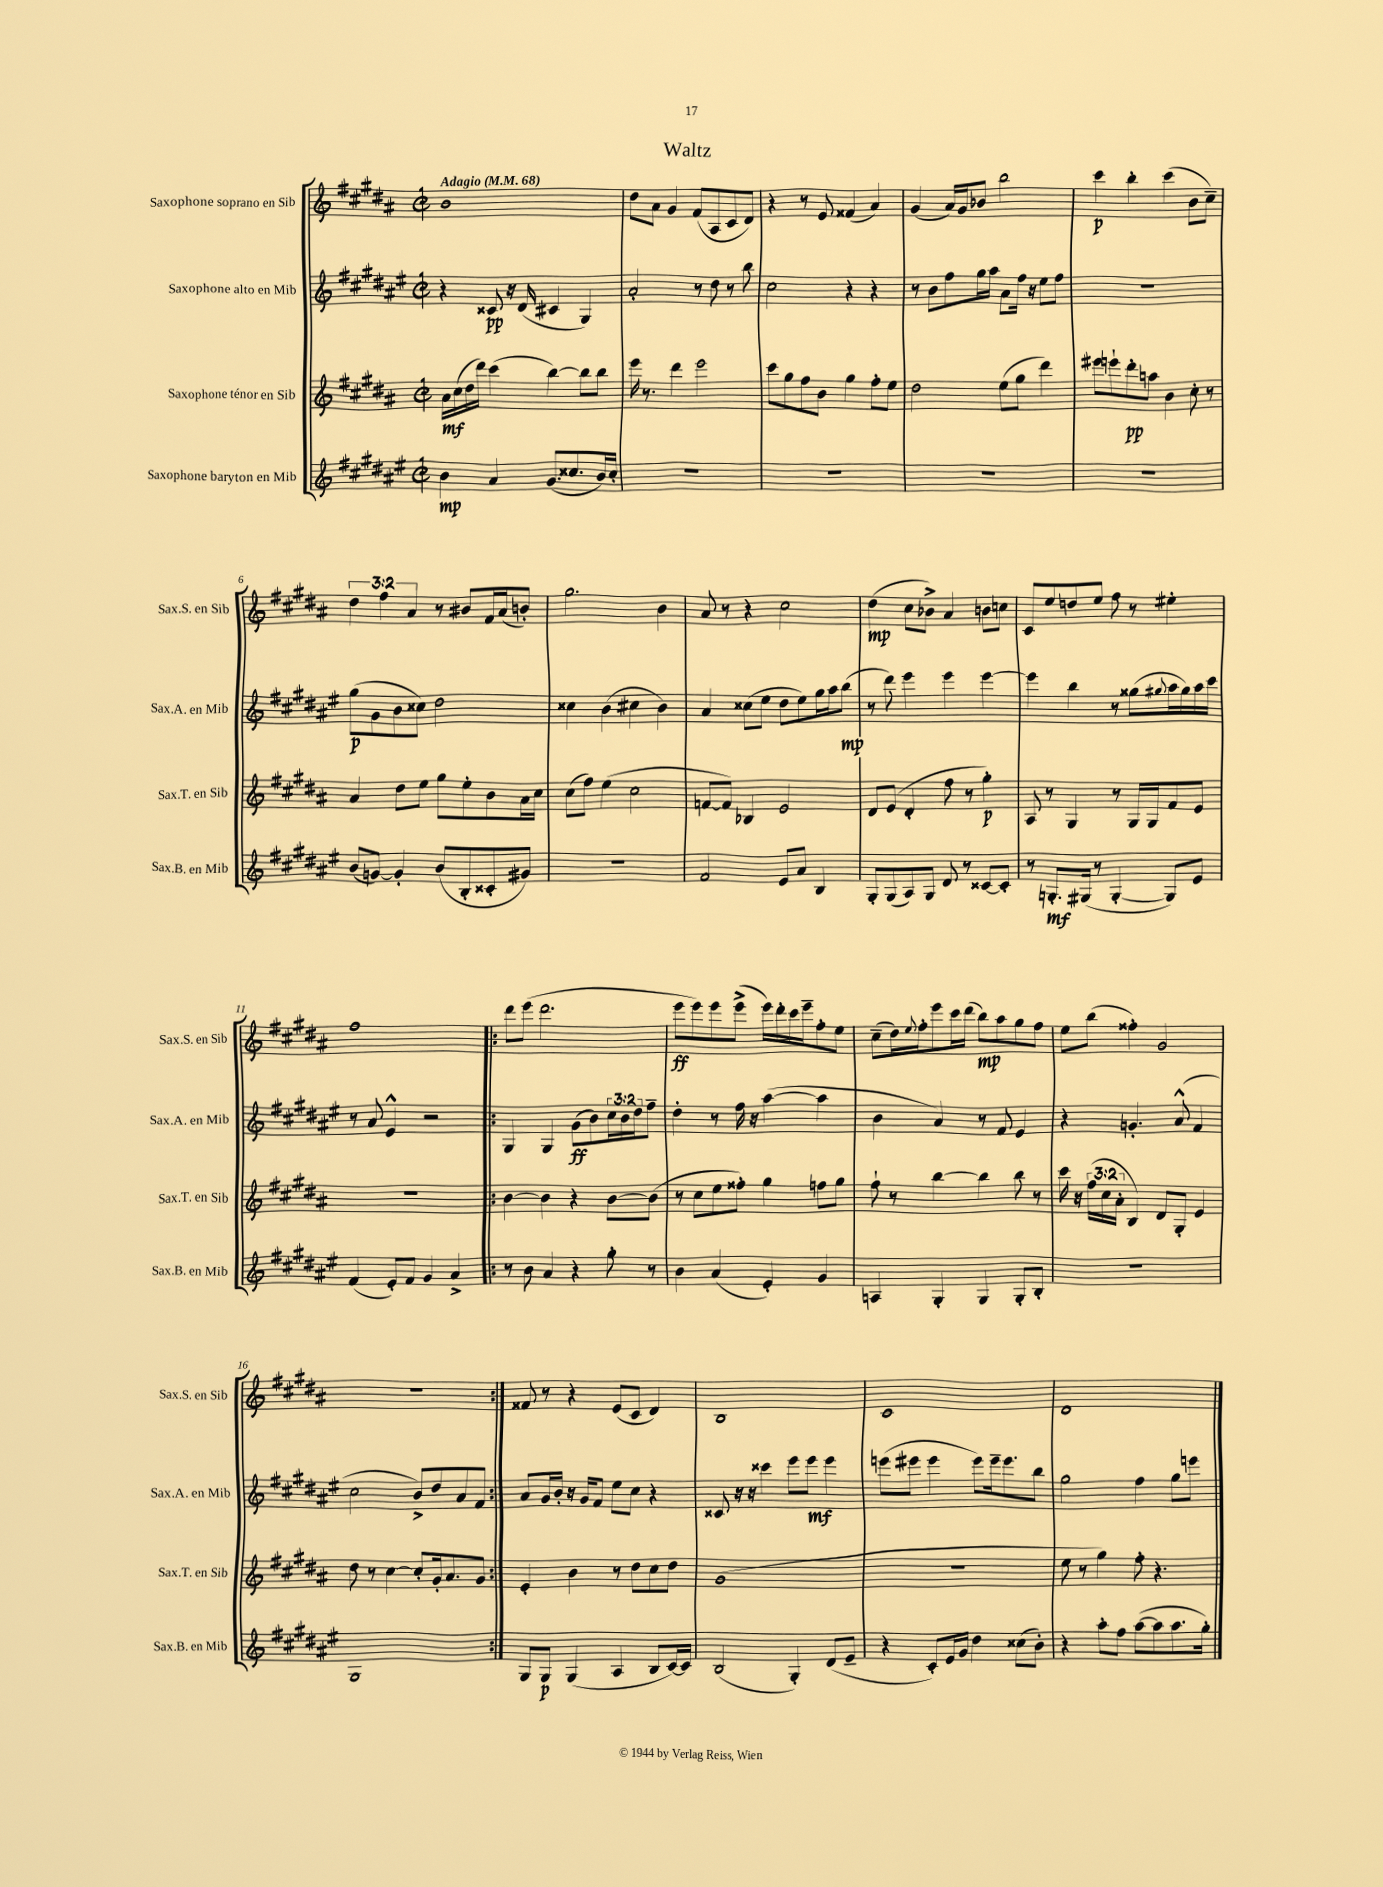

**kern	**kern	**kern	**kern
*staff4	*staff3	*staff2	*staff1
*clefG2	*clefG2	*clefG2	*clefG2
*k[f#c#g#d#a#e#]	*k[f#c#g#d#a#]	*k[f#c#g#d#a#e#]	*k[f#c#g#d#a#]
*M2/2	*M2/2	*M2/2	*M2/2
*met(c|)	*met(c|)	*met(c|)	*met(c|)
*MM68	*MM68	*MM68	*MM68
4b	16a#	4r	1b
.	(16cc#	.	.
.	16dd#	.	.
.	16ddd#)	.	.
4a#	(4ccc#	8c##	.
.	.	16r	.
.	.	(16d#	.
(8.g#	[4bb)	4c#	.
8.cc##	.	.	.
.	8bb]	4G#)	.
16b)	8bb	.	.
16cc##'	.	.	.
=	=	=	=
1r	16eee	2a#'	8dd#
.	8.r	.	.
.	.	.	8a#
.	4ddd#	.	4g#
.	2eee	8r	(8f#
.	.	8dd#	8A#
.	.	8r	8c#
.	.	8bb	8d#)
=	=	=	=
1r	8ccc#	2cc#	4r
.	8gg#	.	.
.	8ff#	.	8r
.	8b	.	8e
.	4gg#	4r	(4f##
.	8ff#'	4r	4a#)
.	8ee	.	.
=	=	=	=
1r	2dd#	8r	(4g#
.	.	8b	.
.	.	8ff#	16a#)
.	.	.	16g#
.	.	16gg#	8b-
.	.	16aa#	.
.	(8ee	8a#	2bb
.	8gg#	16ff#	.
.	.	16r	.
.	4ddd#)	8ee#	.
.	.	8ff#	.
=	=	=	=
1r	8eee#	1r	4ccc#
.	8eee`	.	.
.	8ddd#'	.	4bb'
.	8aa	.	.
.	4b	.	(4ccc#
.	8cc#'	.	8b
.	8r	.	8cc#~)
=	=	=	=
(8b	4a#	(8gg#	6dd#
[8g)	.	8g#	.
.	.	.	6ff#
4g']	8dd#	8b	.
.	.	.	6a#
.	8ee	8cc##)	.
(8b	8gg#	2dd#	8r
8B'	8ee'	.	8b#
8c##'	8b	.	16f#
.	.	.	(16a#
8g#)	16a#	.	8b')
.	16cc#	.	.
=	=	=	=
1r	(8cc#	4cc##	2.gg#
.	8ff#)	.	.
.	(4ee	(4b	.
.	2cc#	4cc#	.
.	.	4b)	4b
=	=	=	=
2f#	[8f	4a#	8a#
.	8f])	.	8r
.	4B-	(8cc##	4r
.	.	8ee#	.
8e#	2e	8dd#	2cc#
8a#	.	8ee#)	.
4B	.	16gg#	.
.	.	16aa#	.
.	.	(8bb	.
=	=	=	=
8G#'	8d#	8r	(4dd#
(8G#	(8e	8ddd#)	.
8A#)	4d#'	4eee#	8cc#
8G#	.	.	8b-^)
8d#	8ff#	4eee#	4a#
8r	8r	.	.
[8c##	4gg#')	[4eee#	8b
8c##']	.	.	8cc
=	=	=	=
8r	8A#	4eee#]	8c#
8.G'	8r	.	8ee
.	4G#	4bb	8dd
(16G#	.	.	.
8r	.	.	8ee
[4G#'	8r	8r	8ff#
.	16G#	(8gg##	8r
.	16G#	.	.
.	.	8qqgg#	.
8G#])	8f#	16aa#	4ee#'
.	.	16gg#)	.
8e#	8e	16aa#	.
.	.	16ccc#	.
=	=	=	=
(4f#	1r	8r	1ff#
.	.	8a#	.
8e#')	.	4e#^^	.
8f#	.	.	.
4g#	.	2r	.
4a#^	.	.	.
=!|:	=!|:	=!|:	=!|:
8r	[4b	4G#	8ddd#
8b	.	.	(8eee
4a#	4b]	4G#	2.ddd#
4r	4r	(8g#	.
.	.	8b)	.
8gg#'	[8b	24cc#	.
.	.	24b	.
.	.	24dd#	.
8r	(8b]	8ff#~	.
=	=	=	=
4b	8r	4dd#'	8eee
.	8cc#	.	8eee)
(4a#	8ee	8r	8eee
.	8ff##')	16ff#	(8eee^
.	.	16r	.
4e#')	4gg#	([4aa#	16eee)
.	.	.	16ddd#'
.	.	.	16ccc#
.	.	.	16eee~
4g#	8ff	4aa#]	8ff#'
.	8gg#	.	8ee
=	=	=	=
4A	8ff#`	4b	(8cc#~
.	8r	.	16dd#)
.	.	.	8qqee
.	.	.	16ff#'
4G#'	[4bb	4a#)	8eee
.	.	.	16ccc#
.	.	.	(16ddd#
4G#	4bb]	8r	8bb)
.	.	8f#	8aa#
8G#'	8bb	4e#	8gg#
8B'	8r	.	8ff#
=	=	=	=
1r	16ccc#	4r	8ee
.	16r	.	.
.	(24ff#	.	(8bb
.	24cc#	.	.
.	24a#'	.	.
.	4B)	4.g'	4ff##')
.	8d#	.	2g#
.	8G#'	(8a#^^	.
.	4e	4f#	.
=	=	=	=
1G#	8dd#	2cc#	1r
.	8r	.	.
.	[4cc#	.	.
.	8cc#']	8b^)	.
.	16g#'	8dd#	.
.	8.a#	.	.
.	.	8a#	.
.	8g#	8f#	.
=:|!	=:|!	=:|!	=:|!
8G#	4e'	8a#	8f##
8G#	.	16g#	8r
.	.	16b'	.
(4G#	4b	16r	4r
.	.	16g#	.
.	.	8f#	.
4A#	8r	8ee#	(8e
.	8dd#	8cc#	8c#
8B	8cc#	4r	4d#)
[16c#)	8dd#	.	.
16c#]	.	.	.
=	=	=	=
(2B	(1g#	8c##	1B
.	.	16r	.
.	.	16r	.
.	.	4ccc##	.
4G#')	.	8eee#	.
.	.	8eee#	.
(8d#	.	4eee#	.
8e#~	.	.	.
=	=	=	=
4r	1r	(8eee	1c#
.	.	8eee#	.
8c#')	.	4eee#	.
16e#	.	.	.
16g#	.	.	.
4dd#	.	8eee#)	.
.	.	16eee#~	.
.	.	8.eee#	.
(8cc##	.	.	.
8b')	.	8bb	.
=	=	=	=
4r	8ee	2gg#	1d#
.	8r	.	.
8aa#'	4gg#)	.	.
8ff#	.	.	.
([8aa#	8ff#'	4ff#	.
8aa#]	4.r	.	.
8.aa#	.	8gg#	.
.	.	8eee	.
16gg#')	.	.	.
==	==	==	==
*-	*-	*-	*-
